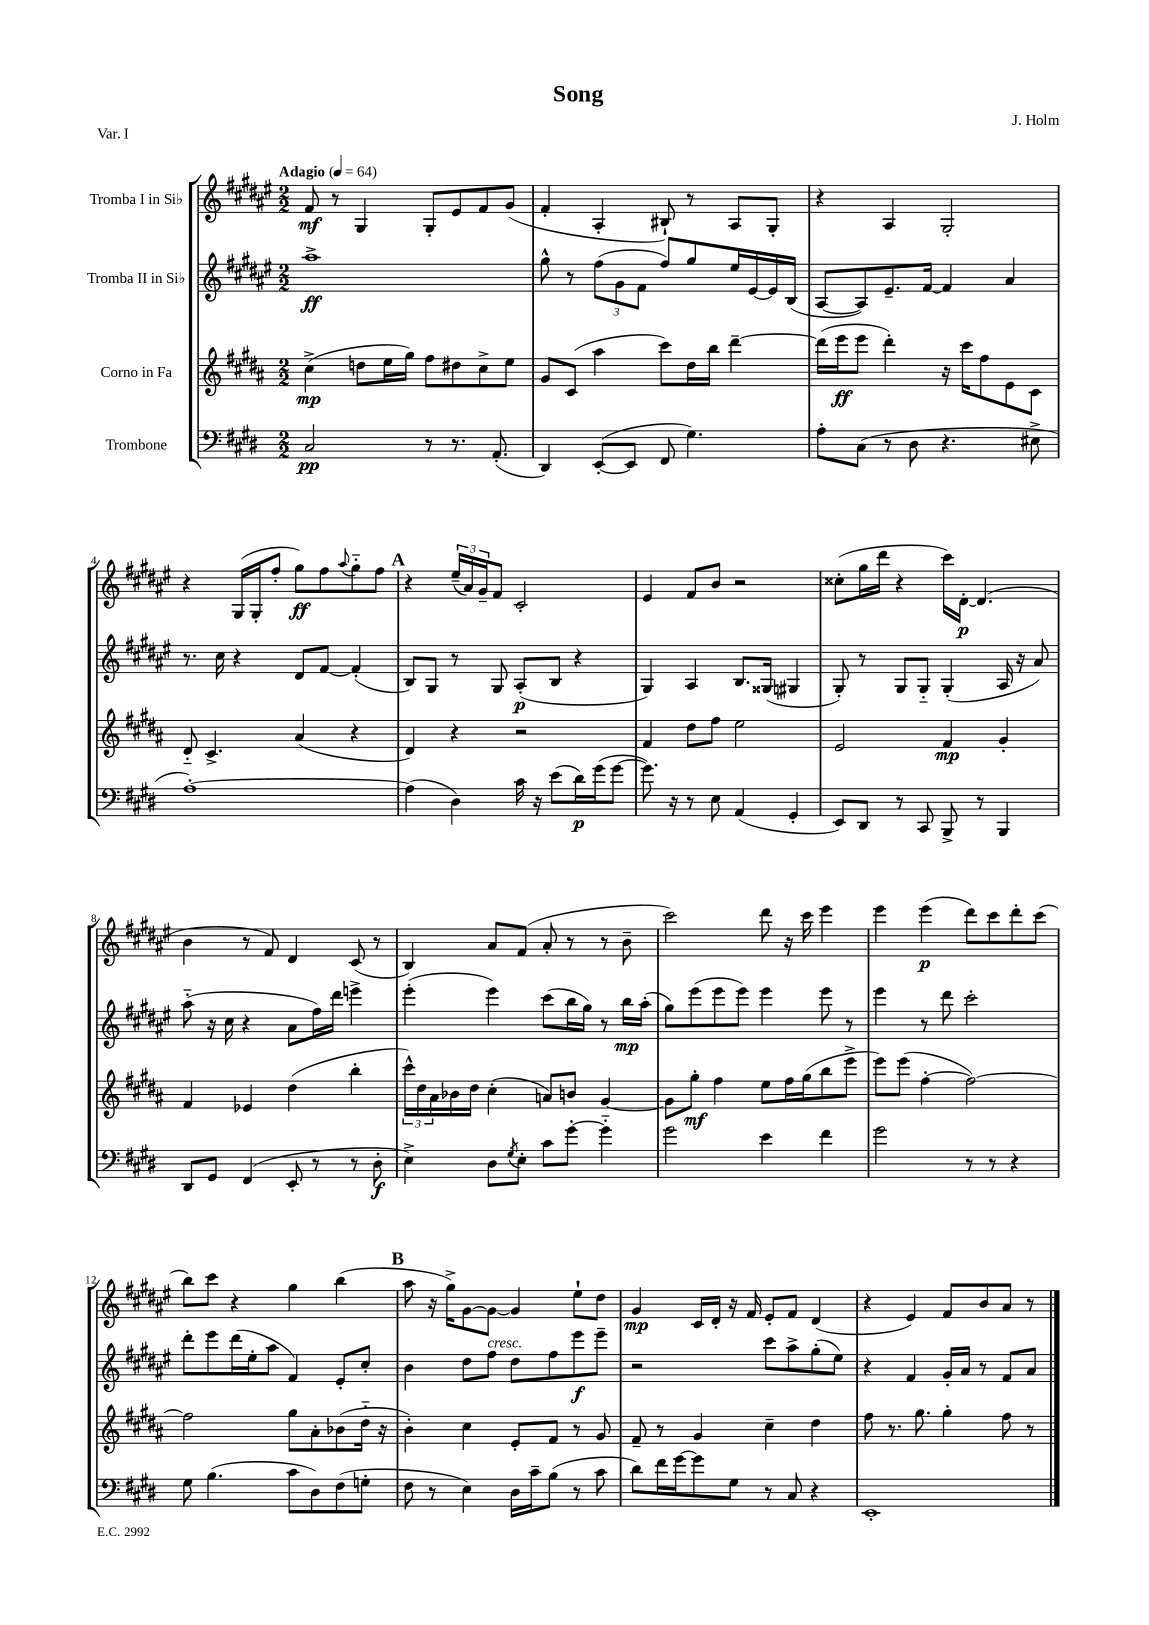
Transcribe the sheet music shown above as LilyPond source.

\header { title = "Song" composer = "J. Holm" piece = "Var. I" }
<<
\new StaffGroup <<
\new Staff = "s0" \with { instrumentName = "Tromba I in Sib" } {
    \clef treble \key fis \major \numericTimeSignature \time 2/2 \tempo "Adagio" 4 = 64
    fis'8\mf r8 gis4 gis8-. eis'8 fis'8 gis'8( |
    fis'4-. ais4-. bis8-!) r8 ais8 gis8-. |
    r4 ais4 gis2-. |
    r4 gis16( gis16-. fis''8-. gis''8\ff) fis''8 \appoggiatura { ais''8 } gis''8-_ fis''8 |
    \mark \markup { \bold "A" } r4 \tuplet 3/2 { eis''16--( ais'16) gis'16-- } fis'8 cis'2-. |
    eis'4 fis'8 b'8 r2 |
    cisis''8-.( gis''16 dis'''16 r4 cis'''16) dis'16~-.\p dis'4.( |
    b'4 r8 fis'8) dis'4 cis'8( r8 |
    b4) ais'8 fis'8( ais'8-. r8 r8 b'8-- |
    cis'''2) dis'''8 r16 cis'''16 eis'''4 |
    eis'''4 eis'''4\p( dis'''8) cis'''8 dis'''8-. cis'''8( |
    b''8) cis'''8 r4 gis''4 b''4( |
    \mark \markup { \bold "B" } ais''8 r16 gis''16->) gis'8~ gis'8~ gis'4 eis''8-! dis''8 |
    gis'4\mp cis'16 dis'16-. r16 fis'16 eis'8-. fis'8 dis'4( |
    r4 eis'4) fis'8 b'8 ais'8 r8 \bar "|." |
}
\new Staff = "s1" \with { instrumentName = "Tromba II in Sib" } {
    \clef treble \key fis \major \numericTimeSignature \time 2/2
    ais''1->\ff |
    gis''8-^ r8 \tuplet 3/2 { fis''8( gis'8 fis'8 } fis''8) gis''8 eis''16 eis'16~ eis'16 b16( |
    ais8~ ais8) eis'8.-- fis'16~ fis'4 ais'4 |
    r8. cis''16 r4 dis'8 fis'8~ fis'4-.( |
    \mark \markup { \bold "A" } b8) gis8 r8 gis8 ais8-.\p( b8 r4 |
    gis4) ais4 b8. gisis16( gis4 |
    gis8-.) r8 gis8 gis8-_ gis4-.( ais16 r16 ais'8) |
    ais''8-_( r16 cis''16 r4 ais'8 fis''16) dis'''16 e'''4-> |
    eis'''4-.( eis'''4) cis'''8( b''16 gis''16) r8 b''16\mp ais''16-.( |
    gis''8) eis'''8( eis'''8 eis'''8) eis'''4 eis'''8 r8 |
    eis'''4 r8 dis'''8 cis'''2-. |
    dis'''8-. eis'''8 dis'''16( eis''16-. ais''8 fis'4) eis'8-. cis''8-. |
    \mark \markup { \bold "B" } b'4 dis''8 fis''8^\markup { \italic "cresc." } dis''8 fis''8 eis'''8\f eis'''8-- |
    r2 cis'''8 ais''8-> gis''8-.( eis''8) |
    r4 fis'4 gis'16-. ais'16 r8 fis'8 ais'8 \bar "|." |
}
\new Staff = "s2" \with { instrumentName = "Corno in Fa" } {
    \clef treble \key b \major \numericTimeSignature \time 2/2
    cis''4->\mp( d''8 e''16 gis''16) fis''8 dis''8 cis''8-> e''8 |
    gis'8 cis'8( ais''4 cis'''8) dis''16 b''16 dis'''4~-- |
    dis'''16( e'''16\ff e'''8 dis'''4-.) r16 cis'''16 fis''8 e'8 cis'8 |
    dis'8-_ cis'4.-> ais'4( r4 |
    \mark \markup { \bold "A" } dis'4) r4 r2 |
    fis'4 dis''8 fis''8 e''2 |
    e'2 fis'4\mp gis'4-. |
    fis'4 ees'4 dis''4( b''4-. |
    \tuplet 3/2 { cis'''16-^) dis''16 ais'16 } bes'16 dis''16 cis''4-.( a'8) b'8 gis'4~ |
    gis'8 gis''8-.\mf fis''4 e''8 fis''16 gis''16( b''8 e'''8-> |
    e'''8) e'''8( fis''4~-. fis''2~) |
    fis''2 gis''8 ais'8-. bes'8( dis''16-_ r16 |
    \mark \markup { \bold "B" } b'4-.) cis''4 e'8-. fis'8 r8 gis'8 |
    fis'8-- r8 gis'4 cis''4-- dis''4 |
    fis''8 r8. gis''8. gis''4-. fis''8 r8 \bar "|." |
}
\new Staff = "s3" \with { instrumentName = "Trombone" } {
    \clef bass \key e \major \numericTimeSignature \time 2/2
    cis2\pp r8 r8. a,8.-.( |
    dis,4) e,8~-.( e,8 fis,8 gis4.) |
    a8-. cis8( r8 dis8 r4. eis8-> |
    a1~-.) |
    \mark \markup { \bold "A" } a4( dis4) cis'16 r16 e'8( dis'16\p) gis'16( gis'8~ |
    gis'8.) r16 r8 e8 a,4( gis,4-. |
    e,8) dis,8 r8 cis,8 b,,8-> r8 b,,4 |
    dis,8 gis,8 fis,4( e,8-. r8 r8 dis8-.\f |
    e4->) dis8 \acciaccatura { gis8 } e8-. cis'8 gis'8~-. gis'4-_ |
    gis'2 e'4 fis'4 |
    gis'2 r8 r8 r4 |
    gis8 b4.( cis'8 dis8) fis8( g8-. |
    \mark \markup { \bold "B" } fis8 r8 e4) dis16 cis'16-- b8( r8 cis'8 |
    dis'8) fis'16 gis'16~ gis'8 gis8 r8 cis8 r4 |
    e,1-. \bar "|." |
}
>>
>>
